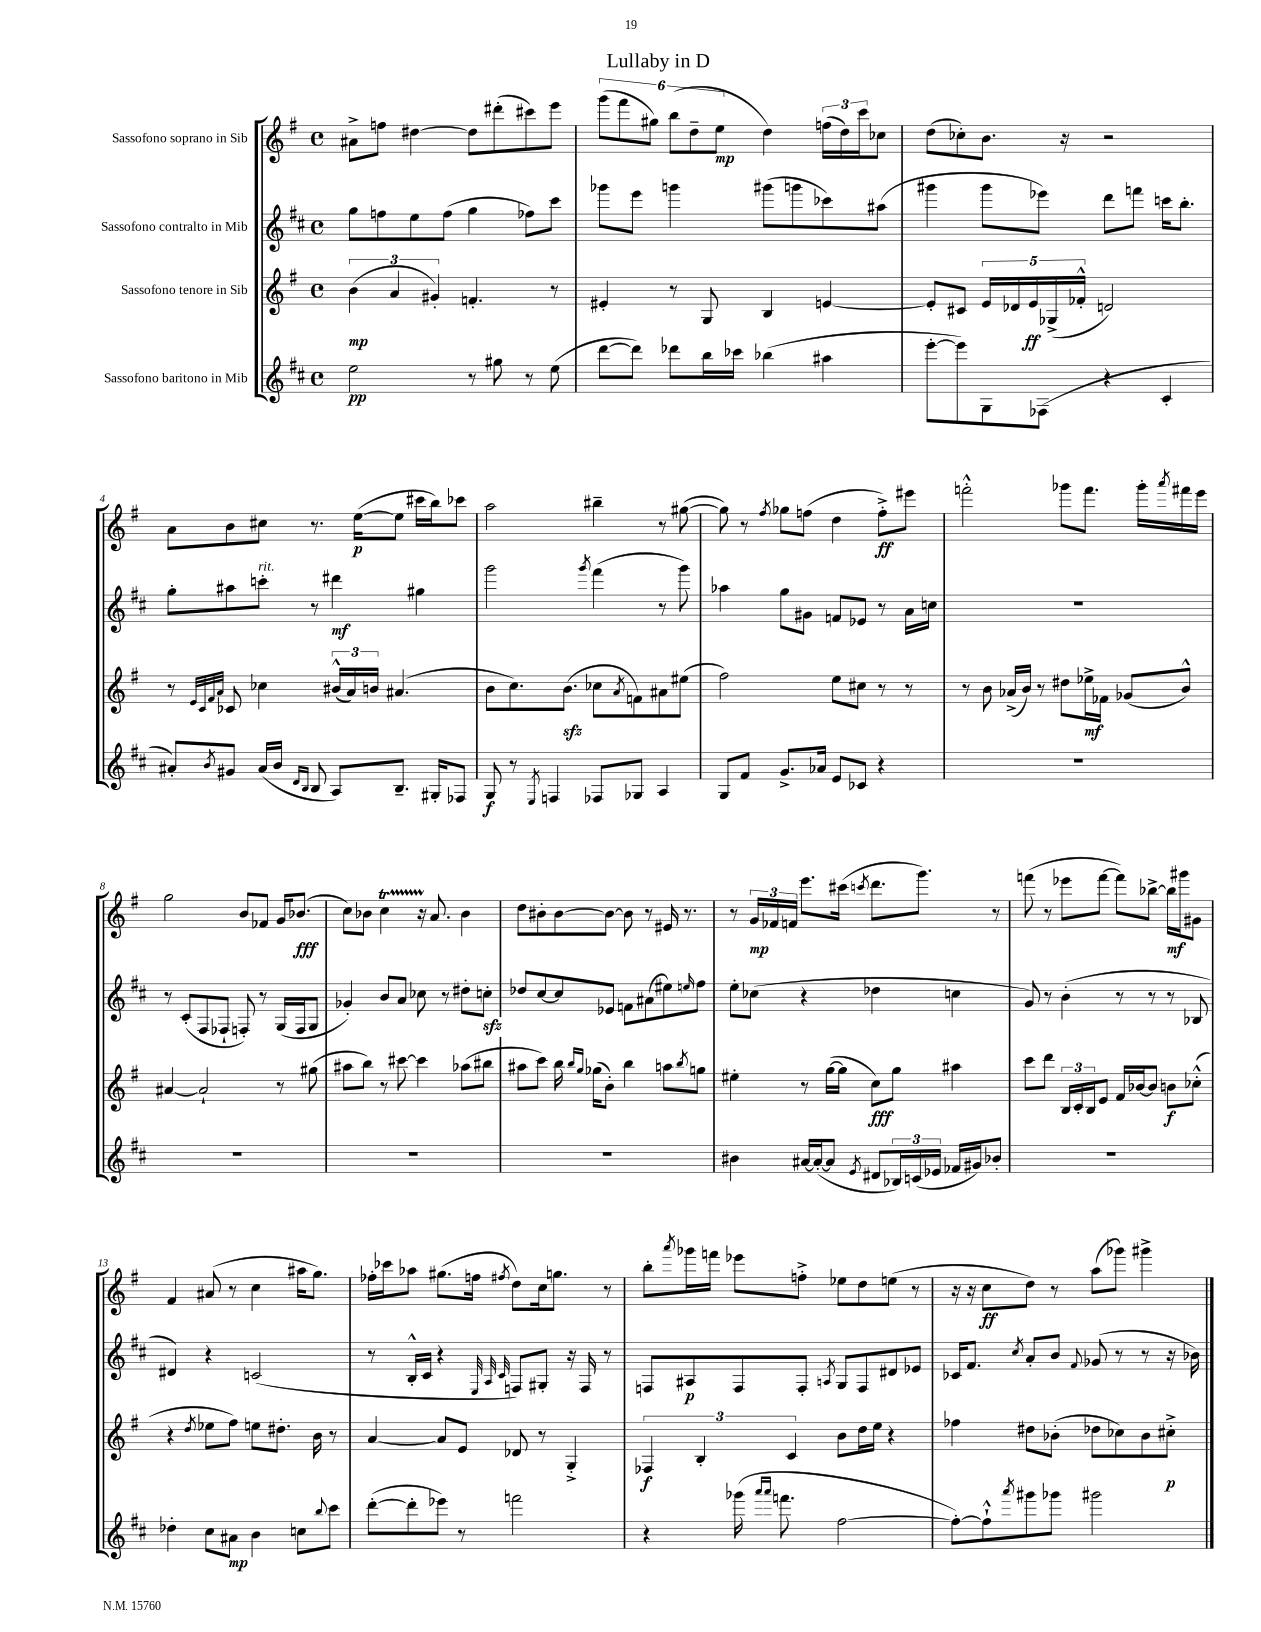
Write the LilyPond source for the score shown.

\header { title = "Lullaby in D" }
<<
\new StaffGroup <<
\new Staff = "s0" \with { instrumentName = "Sassofono soprano in Sib" } {
    \clef treble \key g \major \defaultTimeSignature \time 4/4
    ais'8-> f''8 dis''4~ dis''8 dis'''8-.( cis'''8) e'''8 |
    \tuplet 6/4 { g'''8( fis'''8 gis''8) b''8( d''8-- e''8\mp } d''4) \tuplet 3/2 { f''16( d''16) c'''16 } ces''8 |
    d''8( ces''8-.) b'8. r16 r2 |
    a'8 b'8 cis''8 r8. e''16~\p( e''8 cis'''16 b''16) ces'''8 |
    a''2 bis''4-- r8 gis''8~( |
    gis''8) r8 \acciaccatura { fis''8 } ges''8 f''8( d''4 f''8-.->\ff) eis'''8 |
    f'''2-.-^ ges'''8 f'''8. ges'''16-. \acciaccatura { a'''8 } fis'''16 e'''16 |
    g''2 b'8 fes'8 g'16 bes'8.\fff( |
    c''8) bes'8 c''4\startTrillSpan r16 a'8.\stopTrillSpan bes'4 |
    d''8 bis'8-. bis'8~ bis'8~ bis'8 r8 eis'16 r8. |
    r8 \tuplet 3/2 { g'16\mp fes'16 f'16 } e'''8. cis'''16( \acciaccatura { c'''8 } d'''8. g'''8.) r8 |
    f'''8( r8 ees'''8 f'''8~ f'''8) bes''8~-> bes''16\mf gis'''16 gis'8 |
    fis'4 ais'8( r8 c''4 ais''16 g''8.) |
    fes''16-. ces'''16 aes''8 gis''8.( f''16 \acciaccatura { fis''8 } d''8) c''16 g''8. r8 |
    b''8-. \acciaccatura { a'''8 } ges'''16 f'''16 ees'''8 f''8-.-> ees''8 d''8 e''8( r8 |
    r16 r16 c''8\ff d''8) r8 a''8( ges'''8) gis'''4-> \bar "|." |
}
\new Staff = "s1" \with { instrumentName = "Sassofono contralto in Mib" } {
    \clef treble \key d \major \defaultTimeSignature \time 4/4
    g''8 f''8 e''8 f''8( g''4 fes''8) cis'''8 |
    ges'''8 e'''8 g'''4 gis'''8( g'''8 ces'''8) ais''8( |
    gis'''4 gis'''8 ees'''8) d'''8 f'''8 c'''16 b''8.-. |
    g''8-. ais''8 c'''8-.^\markup { \italic "rit." } r8 dis'''4\mf gis''4 |
    g'''2 \acciaccatura { g'''8 } fis'''4( r8 g'''8) |
    aes''4 g''8 gis'8 f'8 ees'8 r8 a'16 c''16 |
    R1 |
    r8 cis'8-.( fis8 fes8-! f8-.) r8 g16( f16 g8 |
    ges'4-.) b'8 a'8 ces''8 r8 dis''8-. c''8-.\sfz |
    des''8 cis''8~ cis''8 ees'8 f'8 ais'8( eis''8) \grace { e''16 } fis''8 |
    e''8-. ces''8( r4 des''4 c''4 |
    g'8) r8 b'4-.( r8 r8 r8 bes8 |
    dis'4) r4 c'2( |
    r8 b16-.-^ cis'16 r4 \grace { e32 a32 cis'32 } f8) gis8-. r16 f16 r8 |
    f8 ais8\p f8 f8-. \acciaccatura { a8 } g8 f8 dis'8 ees'8 |
    ces'16 fis'8. \acciaccatura { cis''8 } a'8-. b'8 \appoggiatura { fis'8 } ges'8( r8 r8 r16 bes'16) \bar "|." |
}
\new Staff = "s2" \with { instrumentName = "Sassofono tenore in Sib" } {
    \clef treble \key g \major \defaultTimeSignature \time 4/4
    \tuplet 3/2 { b'4\mp( a'4 gis'4-.) } f'4.-. r8 |
    eis'4-. r8 g8 b4 e'4~ |
    e'8-. cis'8 \tuplet 5/4 { e'16 des'16 e'16\ff ges16->( fes'16-.-^ } d'2) |
    r8 \grace { e'32 c'32 fis'32 a'32 } ces'8 ces''4 \tuplet 3/2 { bis'16-^( a'16) b'16 } ais'4.( |
    b'8 c''8.) b'8.\sfz( ces''8 \acciaccatura { a'8 } f'8) ais'8 eis''8( |
    fis''2) e''8 cis''8 r8 r8 |
    r8 b'8 aes'16->( b'16) r8 dis''8 ees''16->\mf fes'16 ges'8( b'8-^) |
    ais'4~ ais'2-! r8 gis''8( |
    ais''8 b''8) r8 cis'''8~ cis'''4 aes''8( bis''8 |
    ais''8 c'''8) b''16 \grace { b''16 g''16 } ges''16( b'8-.) b''4 a''8 \acciaccatura { b''8 } g''8 |
    eis''4-. r8 g''16~( g''16 c''8\fff) g''8 ais''4 |
    c'''8 d'''8 \tuplet 3/2 { b16 c'16-. b16 } e'8 fis'16 bes'16~ bes'8 b'8\f ces''8-.-^( |
    r4 \acciaccatura { d''8 } ees''8 fis''8) e''8 dis''8.-. b'16 r8 |
    a'4~ a'8 e'8 des'8 r8 g4-.-> |
    \tuplet 3/2 { fes4\f b4-. c'4 } b'8 d''16 e''16 r4 |
    fes''4 dis''8 bes'8-.( des''8 ces''8) bes'8 cis''8-.->\p \bar "|." |
}
\new Staff = "s3" \with { instrumentName = "Sassofono baritono in Mib" } {
    \clef treble \key d \major \defaultTimeSignature \time 4/4
    e''2\pp r8 gis''8 r8 e''8( |
    d'''8~ d'''8) des'''8 b''16 ces'''16 bes''4( ais''4 |
    e'''8~-. e'''8) g8 fes8( r4 cis'4-. |
    ais'8-.) \acciaccatura { b'8 } gis'8 ais'16( b'16 \grace { d'16 b16 } b8 a8) b8.-- gis16-. fes8 |
    g8\f r8 \acciaccatura { e8 } f4 fes8 ges8 a4 |
    g8 fis'8 g'8.-> aes'16 e'8 ces'8 r4 |
    R1 |
    R1 |
    R1 |
    R1 |
    bis'4 ais'16~ ais'16~-.( ais'8 \acciaccatura { e'8 } dis'8 \tuplet 3/2 { bes16) c'16( ees'16 } fes'16 gis'16) bes'8-. |
    R1 |
    des''4-. cis''8 ais'8\mp b'4 c''8 \appoggiatura { b''8 } cis'''8 |
    d'''8~-.( d'''8-. ees'''8) r8 f'''2 |
    r4 ges'''16( \grace { a'''16 a'''16 } f'''8. fis''2~ |
    fis''8~-.) fis''8-!-^ \acciaccatura { a'''8 } gis'''8 ges'''8 gis'''2 \bar "|." |
}
>>
>>
